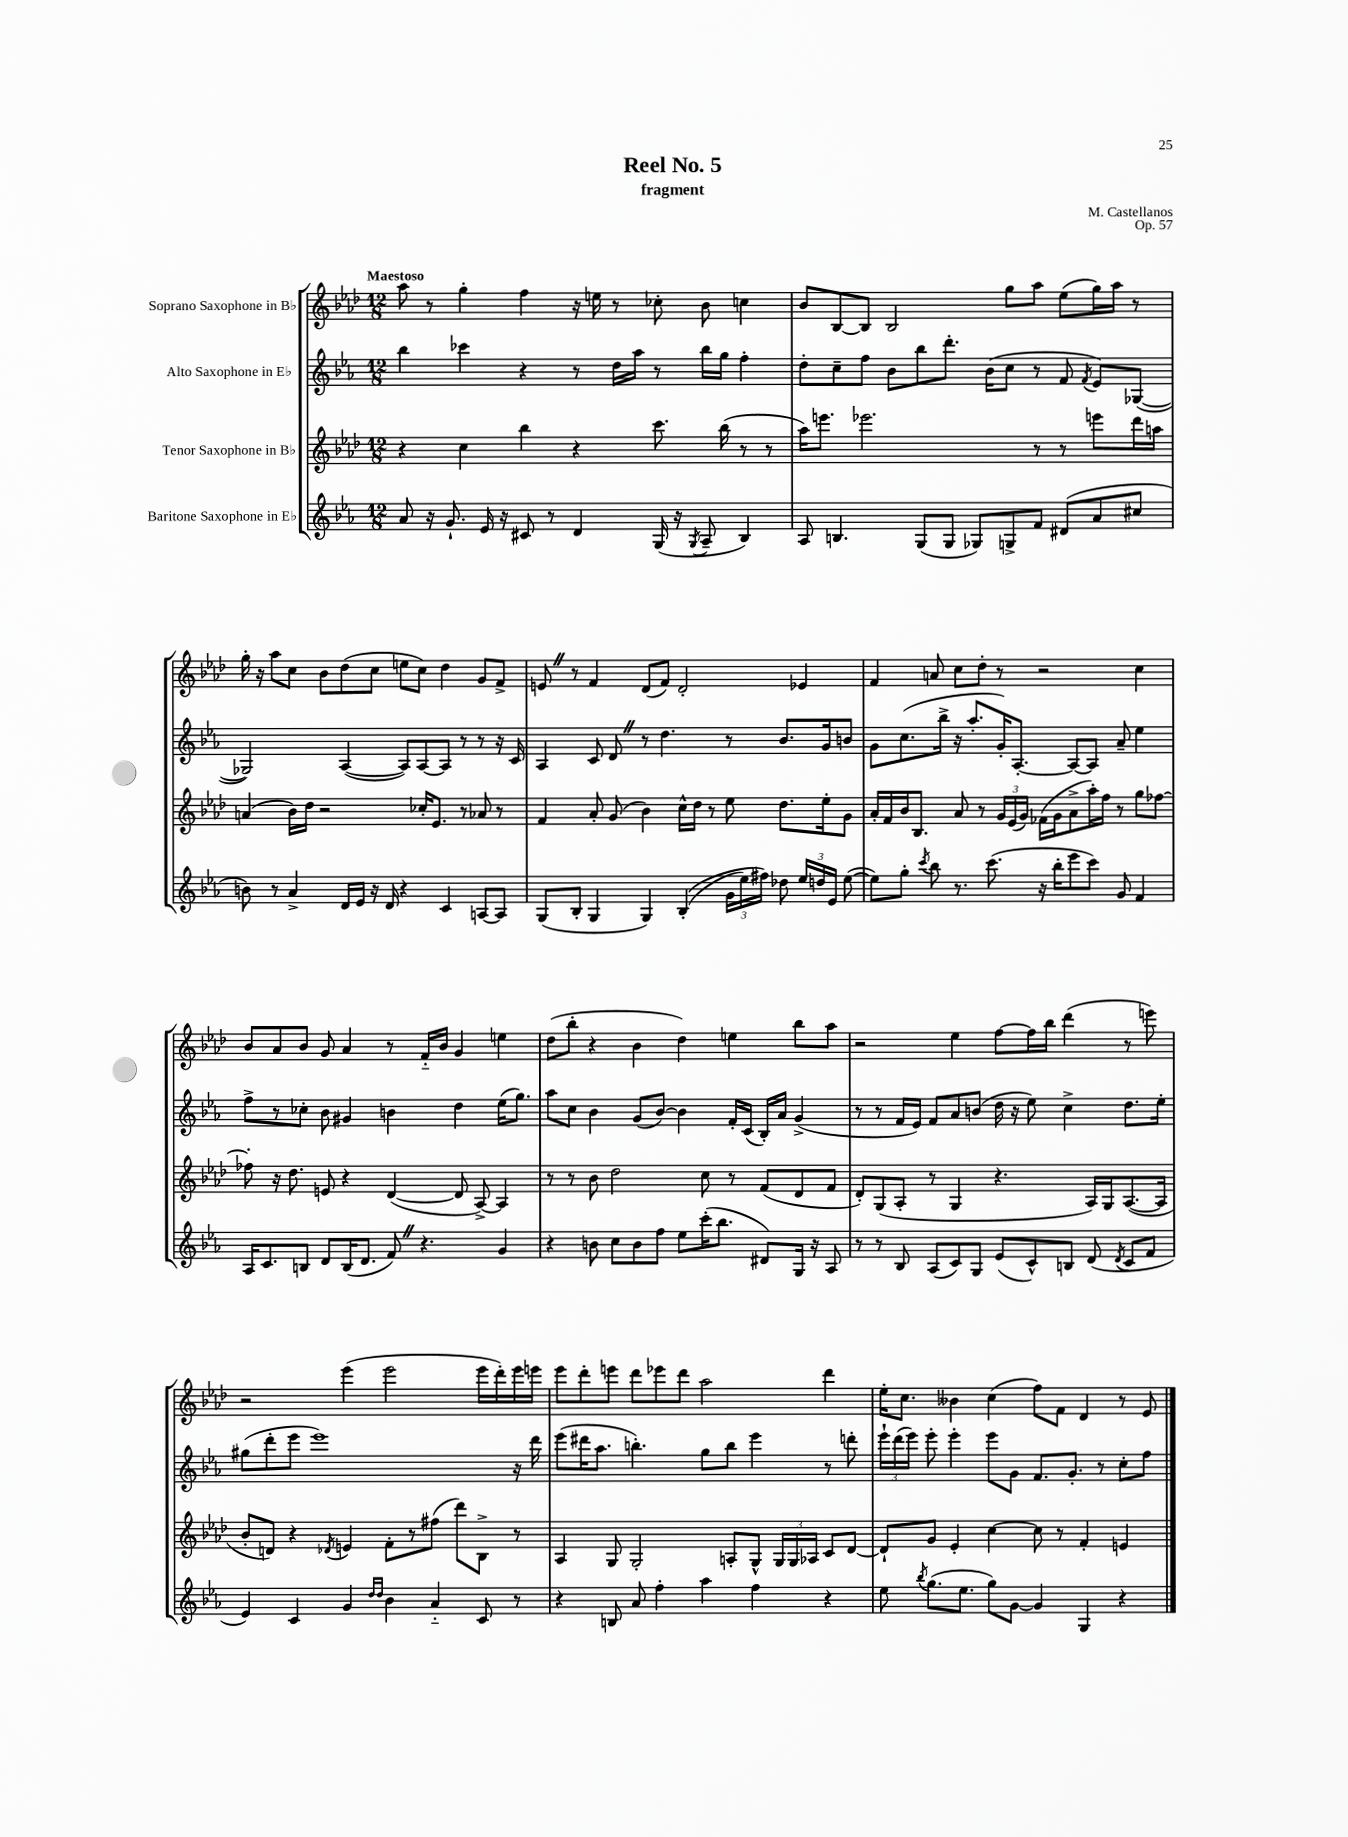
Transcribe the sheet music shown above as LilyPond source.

\header { title = "Reel No. 5" composer = "M. Castellanos" subtitle = "fragment" opus = "Op. 57" }
<<
\new StaffGroup <<
\new Staff = "s0" \with { instrumentName = "Soprano Saxophone in Bb" } {
    \clef treble \key aes \major \numericTimeSignature \time 12/8 \tempo "Maestoso"
    \autoBeamOff aes''8 r8 g''4-. f''4 r16 e''16 r8 ces''8-. bes'8 c''4 |
    bes'8[ bes8~ bes8] bes2 g''8[ aes''8] ees''8[( g''16) aes''16] r8 |
    g''16-. r16 aes''8[ c''8] bes'8[ des''8( c''8] e''8[ c''8]) des''4 g'8[ f'8]-> |
    e'8 \once \override BreathingSign.text = \markup { \musicglyph "scripts.caesura.straight" } \breathe r8 f'4 des'8[( f'8]) des'2-. ees'4 |
    f'4 a'8 c''8[ des''8]-. r8 r2 c''4 |
    bes'8[ aes'8 bes'8] g'8 aes'4 r8 f'16[-_ bes'16] g'4 e''4 |
    des''8[( bes''8]-. r4 bes'4 des''4) e''4 bes''8[ aes''8] |
    r2 ees''4 f''8[~ f''16 bes''16] des'''4( r8 e'''8) |
    r2 ees'''4( ees'''2 ees'''16[ des'''16-.) ees'''16 e'''16] |
    ees'''8[ des'''8-. e'''8] des'''8[ ees'''8 des'''8] aes''2 des'''4 |
    ees''16[-. c''8.] beses'4 c''4( f''8[) f'8] des'4 r8 ees'8 \bar "|." |
}
\new Staff = "s1" \with { instrumentName = "Alto Saxophone in Eb" } {
    \clef treble \key ees \major \numericTimeSignature \time 12/8
    \autoBeamOff bes''4 ces'''4 r4 r8 d''16[ aes''16] r8 bes''16[ g''16] f''4-. |
    d''8[-. c''8-- f''8] bes'8[ bes''8 d'''8.]-. bes'16[( c''8] r8 f'8 \acciaccatura { f'8 } ees'8[) ges8]~( |
    ges2) aes4~( aes8[) aes8~ aes8] r8 r8 r16 c'16 |
    aes4 c'8 d'8 \once \override BreathingSign.text = \markup { \musicglyph "scripts.caesura.straight" } \breathe r8 d''4. r8 bes'8.[ g'16 b'8] |
    g'8[ c''8.( bes''16]-> r16 aes''8.[-. g'16-.) aes8.]~-. aes8[~ aes8] aes'8-- ees''4 |
    f''8[-> r8 ces''8]-. bes'8 gis'4 b'4 d''4 ees''16[( g''8.]) |
    aes''8[ c''8] bes'4 g'8[( bes'8]~) bes'4 f'16[-. c'16]( bes16[-.) aes'16] g'4->( |
    r8 r8 f'16[ ees'16]) f'8[ aes'8 b'8]( d''16 r16 ees''8) c''4-> d''8.[ ees''16]-. |
    gis''8[( d'''8-. ees'''8] ees'''1) r16 d'''16 |
    ees'''8[( dis'''16 aes''8.] b''4.-.) g''8[ b''8] ees'''4 r8 d'''8-. |
    \tuplet 3/2 { ees'''16[-! d'''16( ees'''16]) } ees'''8-. ees'''4-. ees'''8[ g'8] f'8.[ g'8.]-. r8 c''8[-. f''8] \bar "|." |
}
\new Staff = "s2" \with { instrumentName = "Tenor Saxophone in Bb" } {
    \clef treble \key aes \major \numericTimeSignature \time 12/8
    \autoBeamOff r4 c''4 bes''4 r4 c'''8. bes''16( r8 r8 |
    aes''16[) e'''8.] ees'''2. r8 r8 e'''8[ des'''16 a''16] |
    a'4( bes'16[) des''16] r2 ces''16[-. ees'8.] r8 aes'8 r8 |
    f'4 aes'8-. g'8( bes'4) c''16[-^ des''16] r8 ees''8 des''8.[ ees''16-. g'8] |
    aes'16[-. f'16 bes'16 bes8.] aes'8 r8 \tuplet 3/2 { g'16[ ees'16( g'16]) } fes'16[( g'16 aes'8-> aes''16-.) f''16] r8 g''8[ fes''8]~ |
    fes''8-. r16 des''8. e'8 r4 des'4~( des'8 aes8~->) aes4 |
    r8 r8 bes'8 des''2 c''8 r8 f'8[( des'8 f'8] |
    des'8[-.) g8( aes8]-. r8 g4 r4. aes16[) g16 aes8.~( aes16] |
    bes'8[-. d'8]) r4 \acciaccatura { des'8 } e'4 f'8[-. r8 fis''8]( des'''8[) bes8]-> r8 |
    aes4 g8 g2-. a8[-. g8]-^ \tuplet 3/2 { g16[ g16 aes16] } c'8[ des'8]~ |
    des'8[-! g'8] ees'4-. c''4~ c''8 r8 f'4-. e'4 \bar "|." |
}
\new Staff = "s3" \with { instrumentName = "Baritone Saxophone in Eb" } {
    \clef treble \key ees \major \numericTimeSignature \time 12/8
    \autoBeamOff aes'8 r16 g'8.-! ees'16 r16 cis'8 r8 d'4 g16( r16 \acciaccatura { g8 } aes8-- bes4) |
    aes8 b4. g8[( g8] ges8[) g8-> f'8] dis'8[( aes'8 cis''8] |
    b'8) r8 aes'4-> d'16[ ees'16] r16 d'16 r4 c'4 a8[~ a8] |
    g8[( bes8]-. g4 g4) bes4-.(\( \tuplet 3/2 { g'16[ ees''16) fis''16]\) } des''8 \tuplet 3/2 { ees''16[ d''16 ees'16] } ees''8~( |
    ees''8[) g''8]-. \acciaccatura { c'''8 } bes''8 r8. c'''8.( r16 bes''16[-. ees'''8 c'''8]) g'8 f'4 |
    aes16[ c'8. b8] d'8[ b16( d'8.] f'8) \once \override BreathingSign.text = \markup { \musicglyph "scripts.caesura.straight" } \breathe r4. g'4 |
    r4 b'8 c''8[ b'8 f''8] ees''8[ c'''16-.( bes''8.] dis'8[) g16] r16 aes8 |
    r8 r8 bes8 aes8[( c'8) g8] ees'8[( c'8-^) b8] d'8( \acciaccatura { d'8 } c'8[ f'8] |
    ees'4) c'4 g'4 \grace { d''16[ d''16] } bes'4 aes'4-_ c'8 r8 |
    r4 b8 aes'8 f''4-. aes''4 f''4 r4 |
    ees''8 \acciaccatura { bes''8 } g''8.[( ees''8.] g''8[) g'8]~ g'4 g4 r4 \bar "|." |
}
>>
>>
\layout { \context { \Score \remove "Bar_number_engraver" } }
